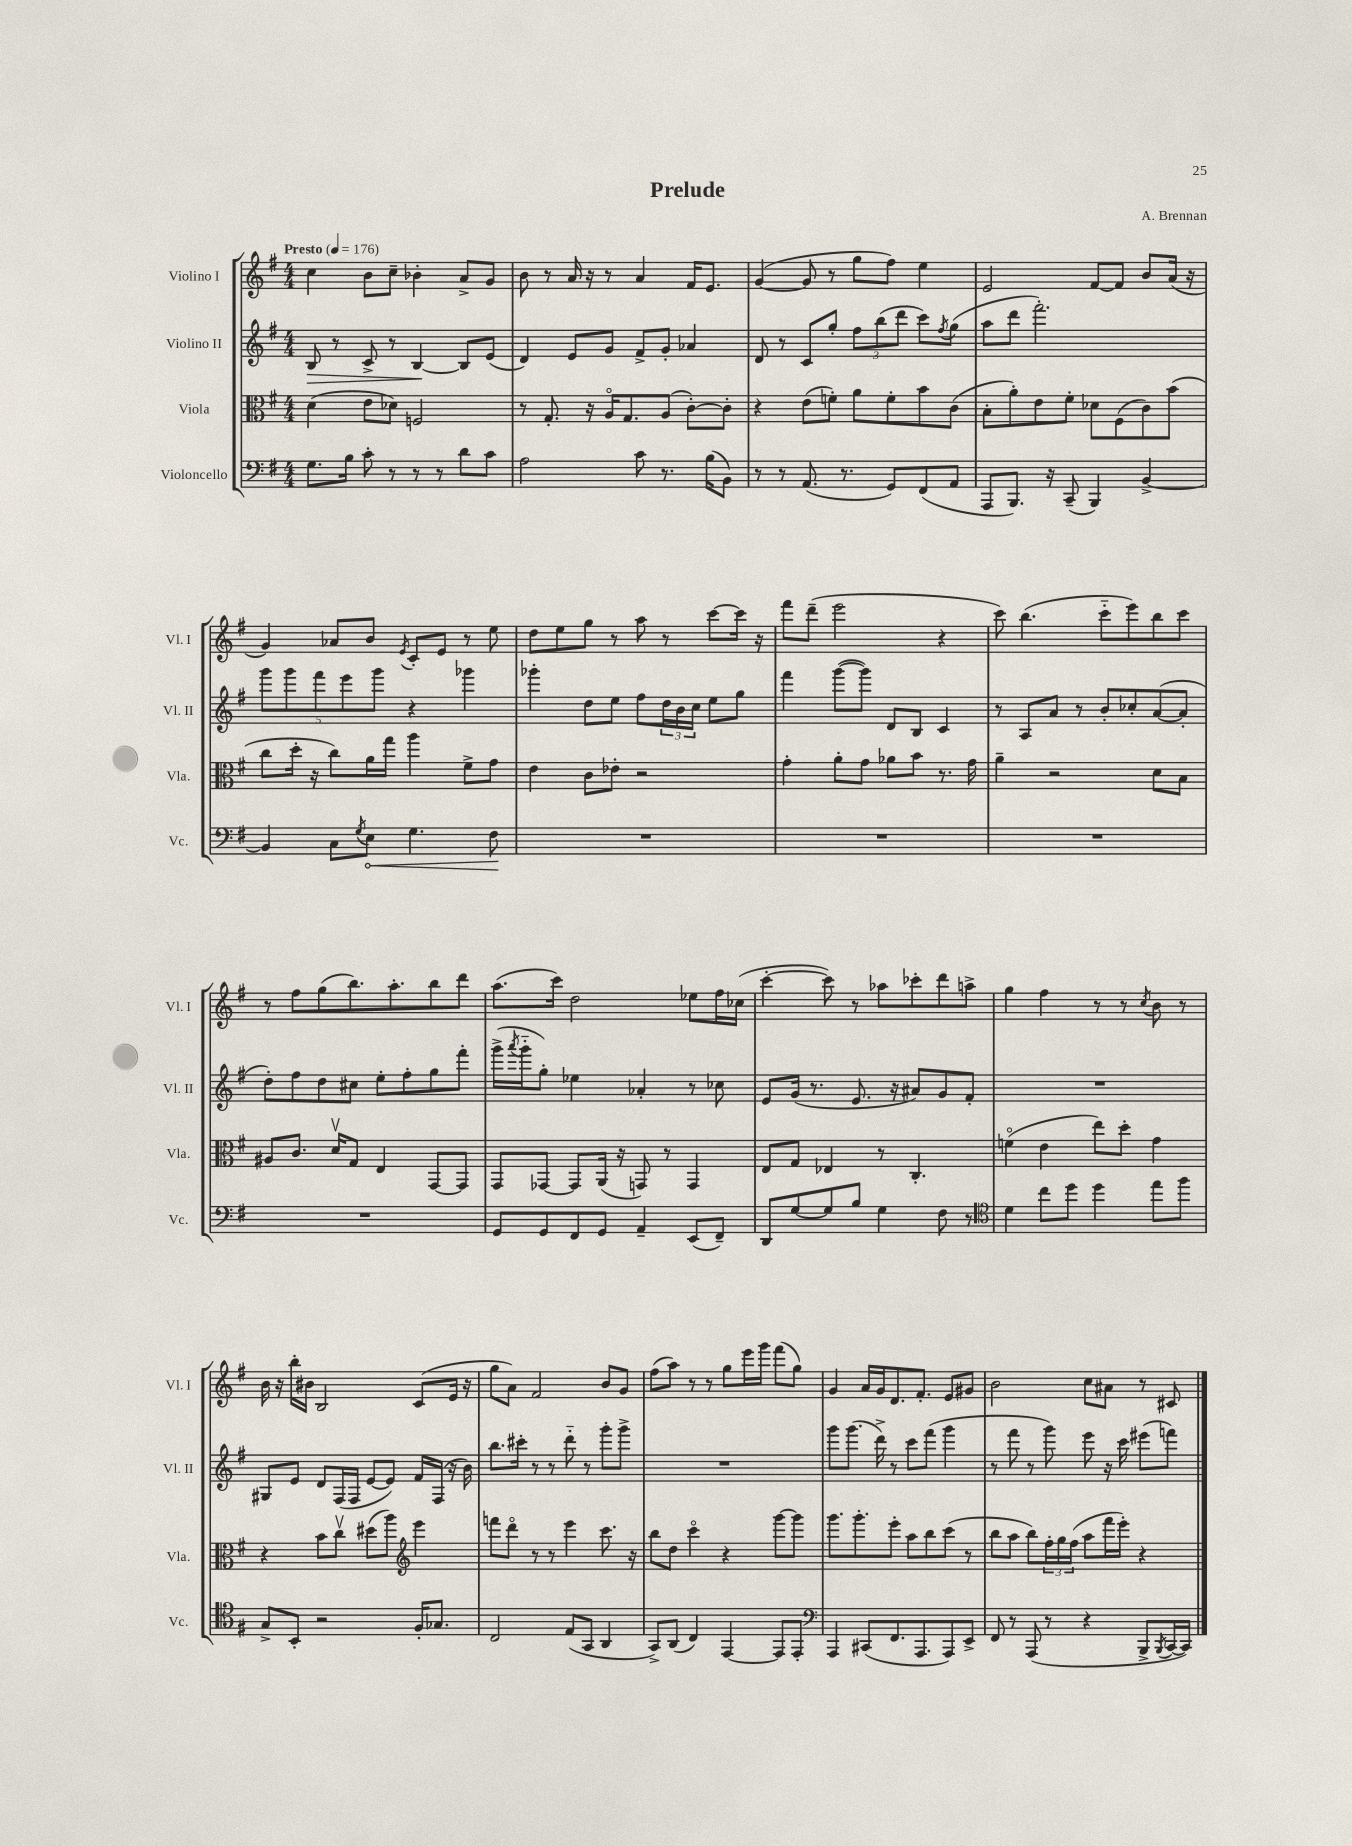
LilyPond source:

\header { title = "Prelude" composer = "A. Brennan" }
<<
\new StaffGroup <<
\new Staff = "s0" \with { instrumentName = "Violino I" shortInstrumentName = "Vl. I" } {
    \clef treble \key g \major \numericTimeSignature \time 4/4 \tempo "Presto" 4 = 176
    c''4 b'8 c''8-- bes'4-. a'8-> g'8 |
    b'8 r8 a'16 r16 r8 a'4 fis'16 e'8. |
    g'4~( g'8 r8 g''8 fis''8) e''4 |
    e'2 fis'8~ fis'8 b'8 a'16( r16 |
    g'4) aes'8 b'8 \acciaccatura { e'8 } c'8-. e'8 r8 e''8 |
    d''8 e''8 g''8 r8 a''8 r8 c'''8~ c'''16 r16 |
    fis'''8 d'''8--( e'''2 r4 |
    c'''8) b''4.( c'''8-_ e'''8) b''8 c'''8 |
    r8 fis''8 g''8( b''8.) a''8.-. b''8 d'''8 |
    a''8.( c'''16) d''2 ees''8 fis''16 ces''16( |
    c'''4~-. c'''8) r8 aes''8 ces'''8-. d'''8 a''8-> |
    g''4 fis''4 r8 r8 \acciaccatura { c''8 } b'8 r8 |
    b'16 r16 b''16-. bis'16 b2 c'8( e'16 r16 |
    g''8 a'8) fis'2 b'8 g'8 |
    fis''8( a''8) r8 r8 g''8 e'''16 g'''16 fis'''8( g''8) |
    g'4 a'16 g'16 d'8. fis'8.-. e'8 gis'8 |
    b'2 c''8 ais'8 r8 cis'8 \bar "|." |
}
\new Staff = "s1" \with { instrumentName = "Violino II" shortInstrumentName = "Vl. II" } {
    \clef treble \key g \major \numericTimeSignature \time 4/4
    b8\> r8 c'8-> r8 b4~\! b8 e'8( |
    d'4) e'8 g'8 fis'8-> g'8-. aes'4 |
    d'8 r8 c'8 g''8-. \tuplet 3/2 { fis''8 b''8( d'''8 } c'''8) \acciaccatura { fis''8 } g''8( |
    a''8 d'''8 fis'''2.-.) |
    \tuplet 5/4 { g'''8 g'''8 fis'''8 e'''8 g'''8 } r4 ges'''4 |
    ges'''4-. d''8 e''8 fis''8 \tuplet 3/2 { d''16 b'16 c''16 } e''8 g''8 |
    fis'''4 g'''8~( g'''8) d'8 b8 c'4 |
    r8 a8 a'8 r8 b'8-. ces''8-. a'8~( a'8-. |
    d''8-.) fis''8 d''8 cis''8 e''8-. fis''8-. g''8 fis'''8-. |
    g'''16->( \acciaccatura { a'''8 } g'''16-_ g''8-.) ees''4 aes'4-. r8 ces''8 |
    e'8 g'16( r8. e'8. r16 ais'8) g'8 fis'8-. |
    R1 |
    gis8 e'8 d'8 fis16( fis16 e'8~ e'8) fis'16 fis16( r16 b'16) |
    b''8. cis'''16-. r8 r8 d'''8-_ r8 g'''8-. g'''8-> |
    R1 |
    g'''8 g'''8.( d'''16->) r8 c'''8 fis'''8( g'''4 |
    r8 fis'''8 r8 g'''8) e'''8 r16 c'''16 eis'''8( f'''8) \bar "|." |
}
\new Staff = "s2" \with { instrumentName = "Viola" shortInstrumentName = "Vla." } {
    \clef alto \key g \major \numericTimeSignature \time 4/4
    d'4( e'8 des'8) f2 |
    r8 g8.-. r16 a16\flageolet g8. a8( c'8~-.) c'8-. |
    r4 e'8( f'8-.) a'8 f'8-. b'8 c'8( |
    b8-. a'8-.) e'8 fis'8-. des'8 fis8( c'8) b'8( |
    c''8 d''16-. r16 c''8) a'16 g''16 a''4 fis'8-> g'8 |
    e'4 c'8 ees'8-. r2 |
    g'4-. a'8-. g'8 aes'8 b'8 r8. g'16 |
    a'4-- r2 d'8 b8 |
    ais8 c'8. d'16\upbow g8 e4 g,8~ g,8 |
    g,8 ges,8~ ges,8 a,16( r16 g,8) r8 g,4 |
    e8 g8 ees4 r8 c4.-. |
    f'4\flageolet( e'4 e''8) d''8-. g'4 |
    r4 b'8 c''8\upbow dis''8( a''8) \clef treble e'''4 |
    f'''8 d'''8\flageolet r8 r8 e'''4 c'''8. r16 |
    b''8 d''8 c'''4\flageolet r4 g'''8~ g'''8 |
    g'''8. g'''8.-. e'''8-. a''8 b''8 c'''8( r8 |
    b''8 a''8 b''8) \tuplet 3/2 { fis''16-. g''16 fis''16( } a''8 fis'''16 e'''16-.) r4 \bar "|." |
}
\new Staff = "s3" \with { instrumentName = "Violoncello" shortInstrumentName = "Vc." } {
    \clef bass \key g \major \numericTimeSignature \time 4/4
    g8. b16 c'8-. r8 r8 r8 d'8 c'8 |
    a2 c'8 r8. b16( b,8) |
    r8 r8 a,8.( r8. g,8) fis,8( a,8 |
    a,,8 b,,8.) r16 c,8--( b,,4) b,4~-> |
    b,4 c8 \acciaccatura { g8 } \once \override Hairpin.circled-tip = ##t e8\< g4. fis8\! |
    R1 |
    R1 |
    R1 |
    R1 |
    g,8 g,8 fis,8 g,8 a,4-- e,8( fis,8--) |
    d,8 g8~ g8 b8 g4 fis8 r8 |
    \clef tenor d'4 c''8 d''8 d''4 e''8 fis''8 |
    g8-> b,8-. r2 fis16-. ges8. |
    c2 e8( g,8 a,4 |
    g,8->) a,8( c4) e,4~ e,8 e,8-. |
    \clef bass a,,4 cis,8( fis,8. a,,8. a,,8) e,8-> |
    fis,8 r8 a,,8( r8 r4 b,,8-> \acciaccatura { b,,8 } c,16~ c,16) \bar "|." |
}
>>
>>
\layout { \context { \Score \remove "Bar_number_engraver" } }
